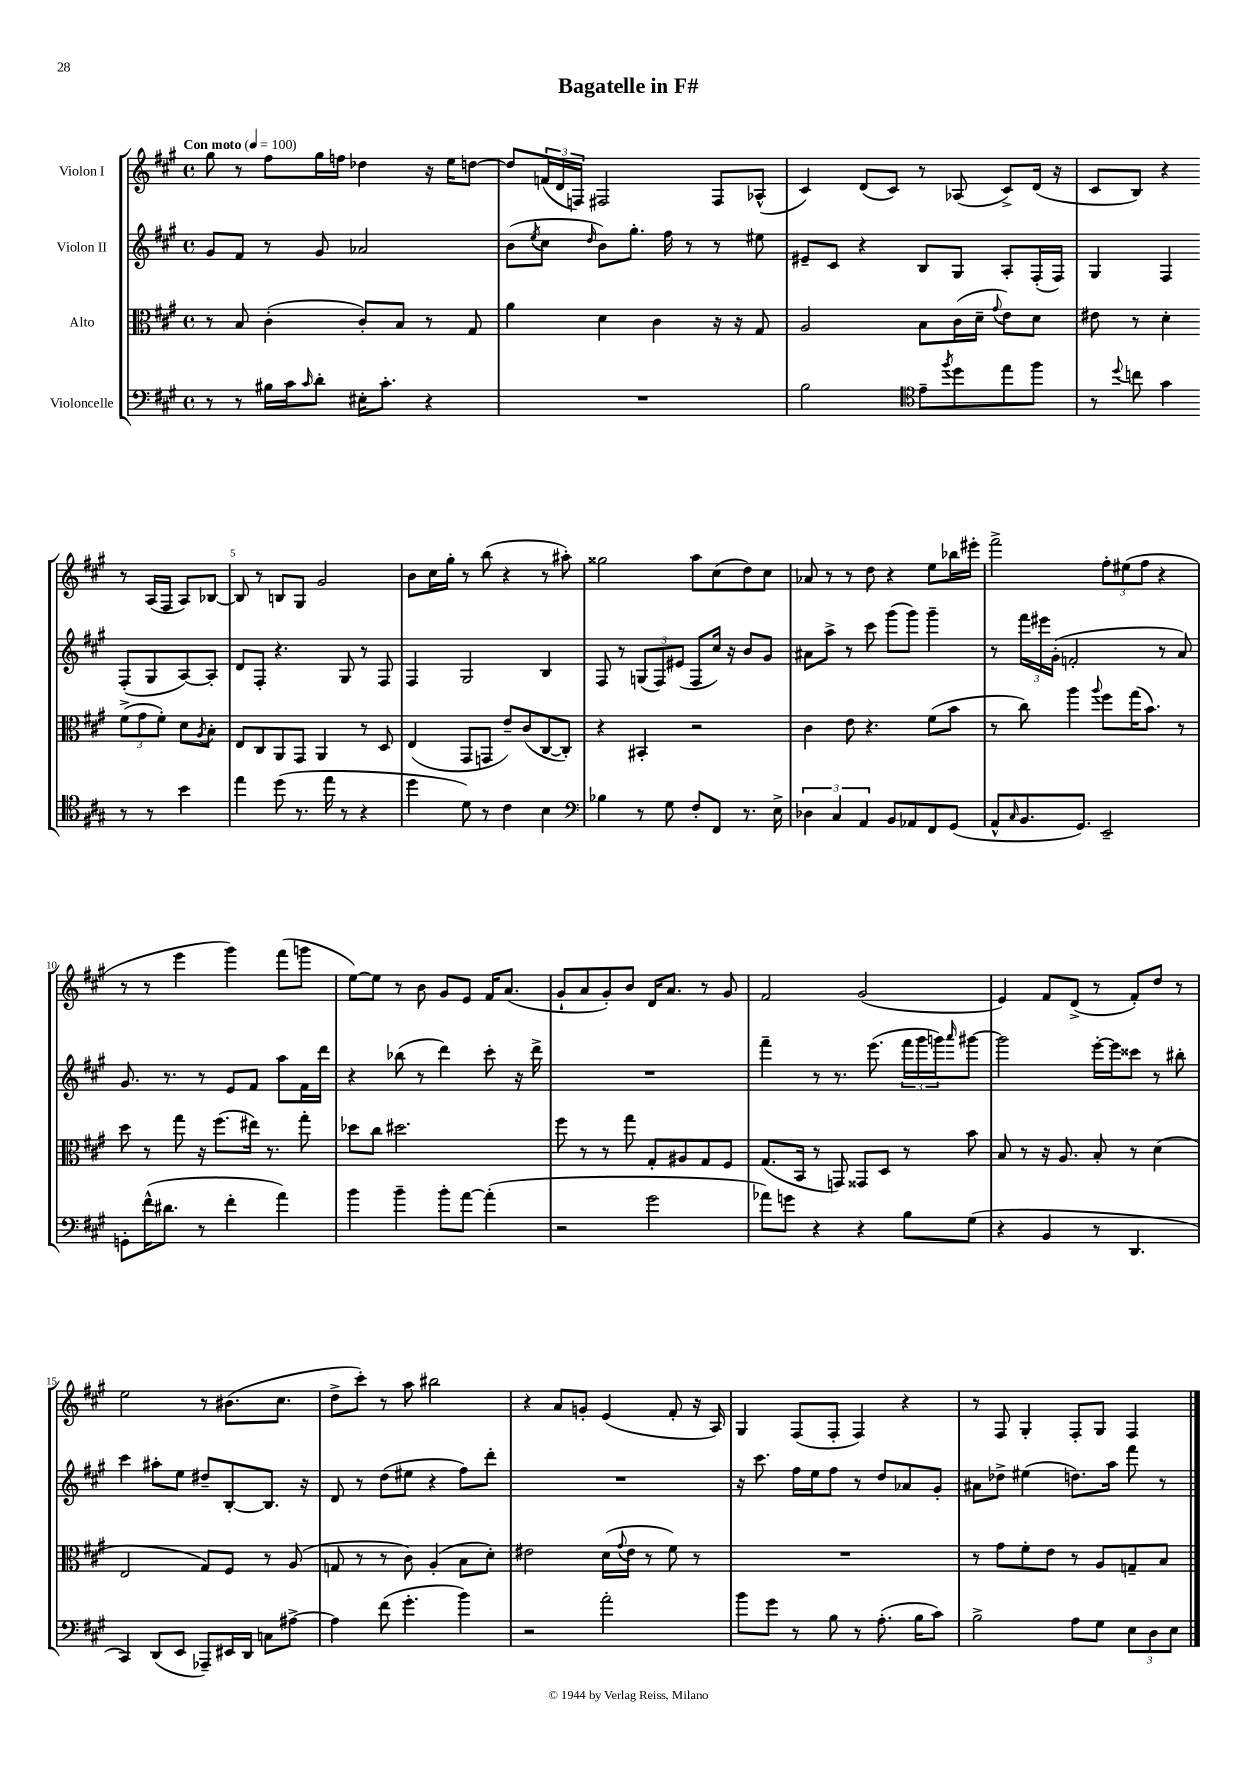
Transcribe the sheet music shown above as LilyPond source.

\header { title = "Bagatelle in F#" }
<<
\new StaffGroup <<
\new Staff = "s0" \with { instrumentName = "Violon I" } {
    \clef treble \key a \major \defaultTimeSignature \time 4/4 \tempo "Con moto" 4 = 100
    gis''8 r8 fis''8 gis''16 f''16 des''4 r16 e''16 d''8~ |
    d''8 \tuplet 3/2 { f'16( d'16 f16) } fis2 fis8 aes8-^( |
    cis'4) d'8( cis'8) r8 aes8( cis'8->) d'16( r16 |
    cis'8 b8) r4 r8 a16( fis16 a8) bes8~ |
    bes8 r8 b8 gis8 gis'2 |
    b'8 cis''16 gis''16-. r8 b''8( r4 r8 ais''8-.) |
    gisis''2 a''8 cis''8( d''8) cis''8 |
    aes'8 r8 r8 d''8 r4 e''8 bes''16 eis'''16-. |
    fis'''2-> \tuplet 3/2 { fis''8-. eis''8( fis''8 } r4 |
    r8 r8 e'''4 gis'''4) fis'''8( g'''8 |
    e''8~) e''8 r8 b'8 gis'8 e'8 fis'16 a'8.( |
    gis'8-! a'8 gis'8-.) b'8 d'16 a'8. r8 gis'8 |
    fis'2 gis'2( |
    e'4) fis'8 d'8->( r8 fis'8-.) d''8 r8 |
    e''2 r8 bis'8.( cis''8. |
    d''8-> cis'''8-.) r8 a''8 bis''2 |
    r4 a'8 g'8-. e'4( fis'8-. r16 a16) |
    gis4 fis8( fis8-. fis4) r4 |
    r8 fis8 gis4-. fis8-. gis8 fis4 \bar "|." |
}
\new Staff = "s1" \with { instrumentName = "Violon II" } {
    \clef treble \key a \major \defaultTimeSignature \time 4/4
    gis'8 fis'8 r8 gis'8 aes'2 |
    b'8( \acciaccatura { e''8 } cis''8 \grace { d''16 } b'8) gis''8.-. fis''16 r8 r8 eis''8 |
    eis'8-- cis'8 r4 b8 gis8 a8-. fis16-.( fis16) |
    gis4 fis4 fis8-.( gis8 a8~) a8-. |
    d'8 fis8-. r4. gis8 r8 fis8 |
    fis4 gis2 b4 |
    fis8 r8 \tuplet 3/2 { g8( fis8) eis'8( } fis8 cis''16) r16 b'8 gis'8 |
    ais'8 a''8-> r8 cis'''8 gis'''8( gis'''8) gis'''4-- |
    r8 \tuplet 3/2 { fis'''16 eis'''16 gis'16-.( } f'2-. r8 a'8) |
    gis'8. r8. r8 e'8 fis'8 a''8 fis'16 d'''16 |
    r4 bes''8( r8 d'''4) cis'''8-. r16 d'''16-> |
    R1 |
    fis'''4-- r8 r8. e'''8.( \tuplet 3/2 { fis'''16 gis'''16 g'''16) } \grace { a'''16 } gis'''8~ |
    gis'''2 e'''16~-. e'''16 cisis'''8 r8 bis''8-. |
    cis'''4 ais''8-. e''8 dis''8-- b8~-. b8. r16 |
    d'8 r8 d''8( eis''8 r4 fis''8) d'''8-. |
    R1 |
    r16 cis'''8. fis''16 e''16 fis''8 r8 d''8 aes'8 gis'8-. |
    ais'8 des''8-> eis''4( d''8.) a''16 fis'''8 r8 \bar "|." |
}
\new Staff = "s2" \with { instrumentName = "Alto" } {
    \clef alto \key a \major \defaultTimeSignature \time 4/4
    r8 b8 cis'4-.( cis'8-.) b8 r8 gis8 |
    a'4 d'4 cis'4 r16 r16 gis8 |
    a2 b8 cis'16( d'16-- \appoggiatura { gis'8 } e'8) d'8 |
    eis'8 r8 d'4-. \tuplet 3/2 { fis'8->( gis'8 fis'8-.) } d'8 \acciaccatura { a8 } b8-. |
    e8 cis8 a,8 gis,8 a,4 r8 d8 |
    e4( gis,8 g,8 e'8--) cis'8( cis8~ cis8-.) |
    r4 bis,4-. r2 |
    cis'4 e'8 r4. fis'8( b'8 |
    r8 cis''8) a''4 \appoggiatura { a''8 } fis''8 gis''16( b'8.) r8 |
    d''8 r8 gis''8 r16 fis''8.( eis''16) r8. gis''8-. |
    des''8 cis''8 dis''2. |
    fis''8 r8 r8 gis''8 gis8-. ais8 gis8 fis8 |
    gis8.( b,16 r8 g,8) gisis,8 d8 r8 b'8 |
    b8 r8 r16 a8. b8-. r8 d'4( |
    e2 gis8) fis8 r8 a8( |
    g8 r8 r8 cis'8) a4-.( b8 d'8-.) |
    eis'2 d'16( \appoggiatura { gis'8 } eis'16 r8 fis'8) r8 |
    R1 |
    r8 gis'8 fis'8-. e'8 r8 a8 g8-- b8 \bar "|." |
}
\new Staff = "s3" \with { instrumentName = "Violoncelle" } {
    \clef bass \key a \major \defaultTimeSignature \time 4/4
    r8 r8 bis16 cis'16 \grace { cis'16 } d'8-. eis16-. cis'8.-. r4 |
    R1 |
    b2 \clef tenor e'8-- \acciaccatura { fis''8 } d''8 e''8 fis''8 |
    r8 \appoggiatura { d''8 } c''8 gis'4 r8 r8 b'4 |
    e''4 d''8( r8. e''16 r8 r4 |
    d''4 d'8) r8 cis'4 b4 |
    \clef bass bes4 r8 gis8 fis8-. fis,8 r8. e16-> |
    \tuplet 3/2 { des4 cis4 a,4 } b,8 aes,8 fis,8 gis,8( |
    a,8-^ \grace { cis16 } b,8. gis,8.) e,2-- |
    g,8-. fis'16-^( dis'8. r8 fis'4-. a'4) |
    b'4 b'4-- b'8-. a'8~ a'4-.( |
    r2 gis'2 |
    aes'8) g'8 r4 r4 b8 gis8( |
    r4 b,4 r8 d,4. |
    cis,4) d,8( e,8 aes,,8--) eis,16 d,16 c8 ais8~-> |
    ais4 fis'8( gis'4.-. b'4) |
    r2 a'2-. |
    b'8 gis'8 r8 b8 r8 a8.-.( b16 cis'8) |
    b2-> a8 gis8 \tuplet 3/2 { e8 d8 e8 } \bar "|." |
}
>>
>>
\layout { \context { \Score \override BarNumber.break-visibility = ##(#f #t #t) barNumberVisibility = #(every-nth-bar-number-visible 5) } }
